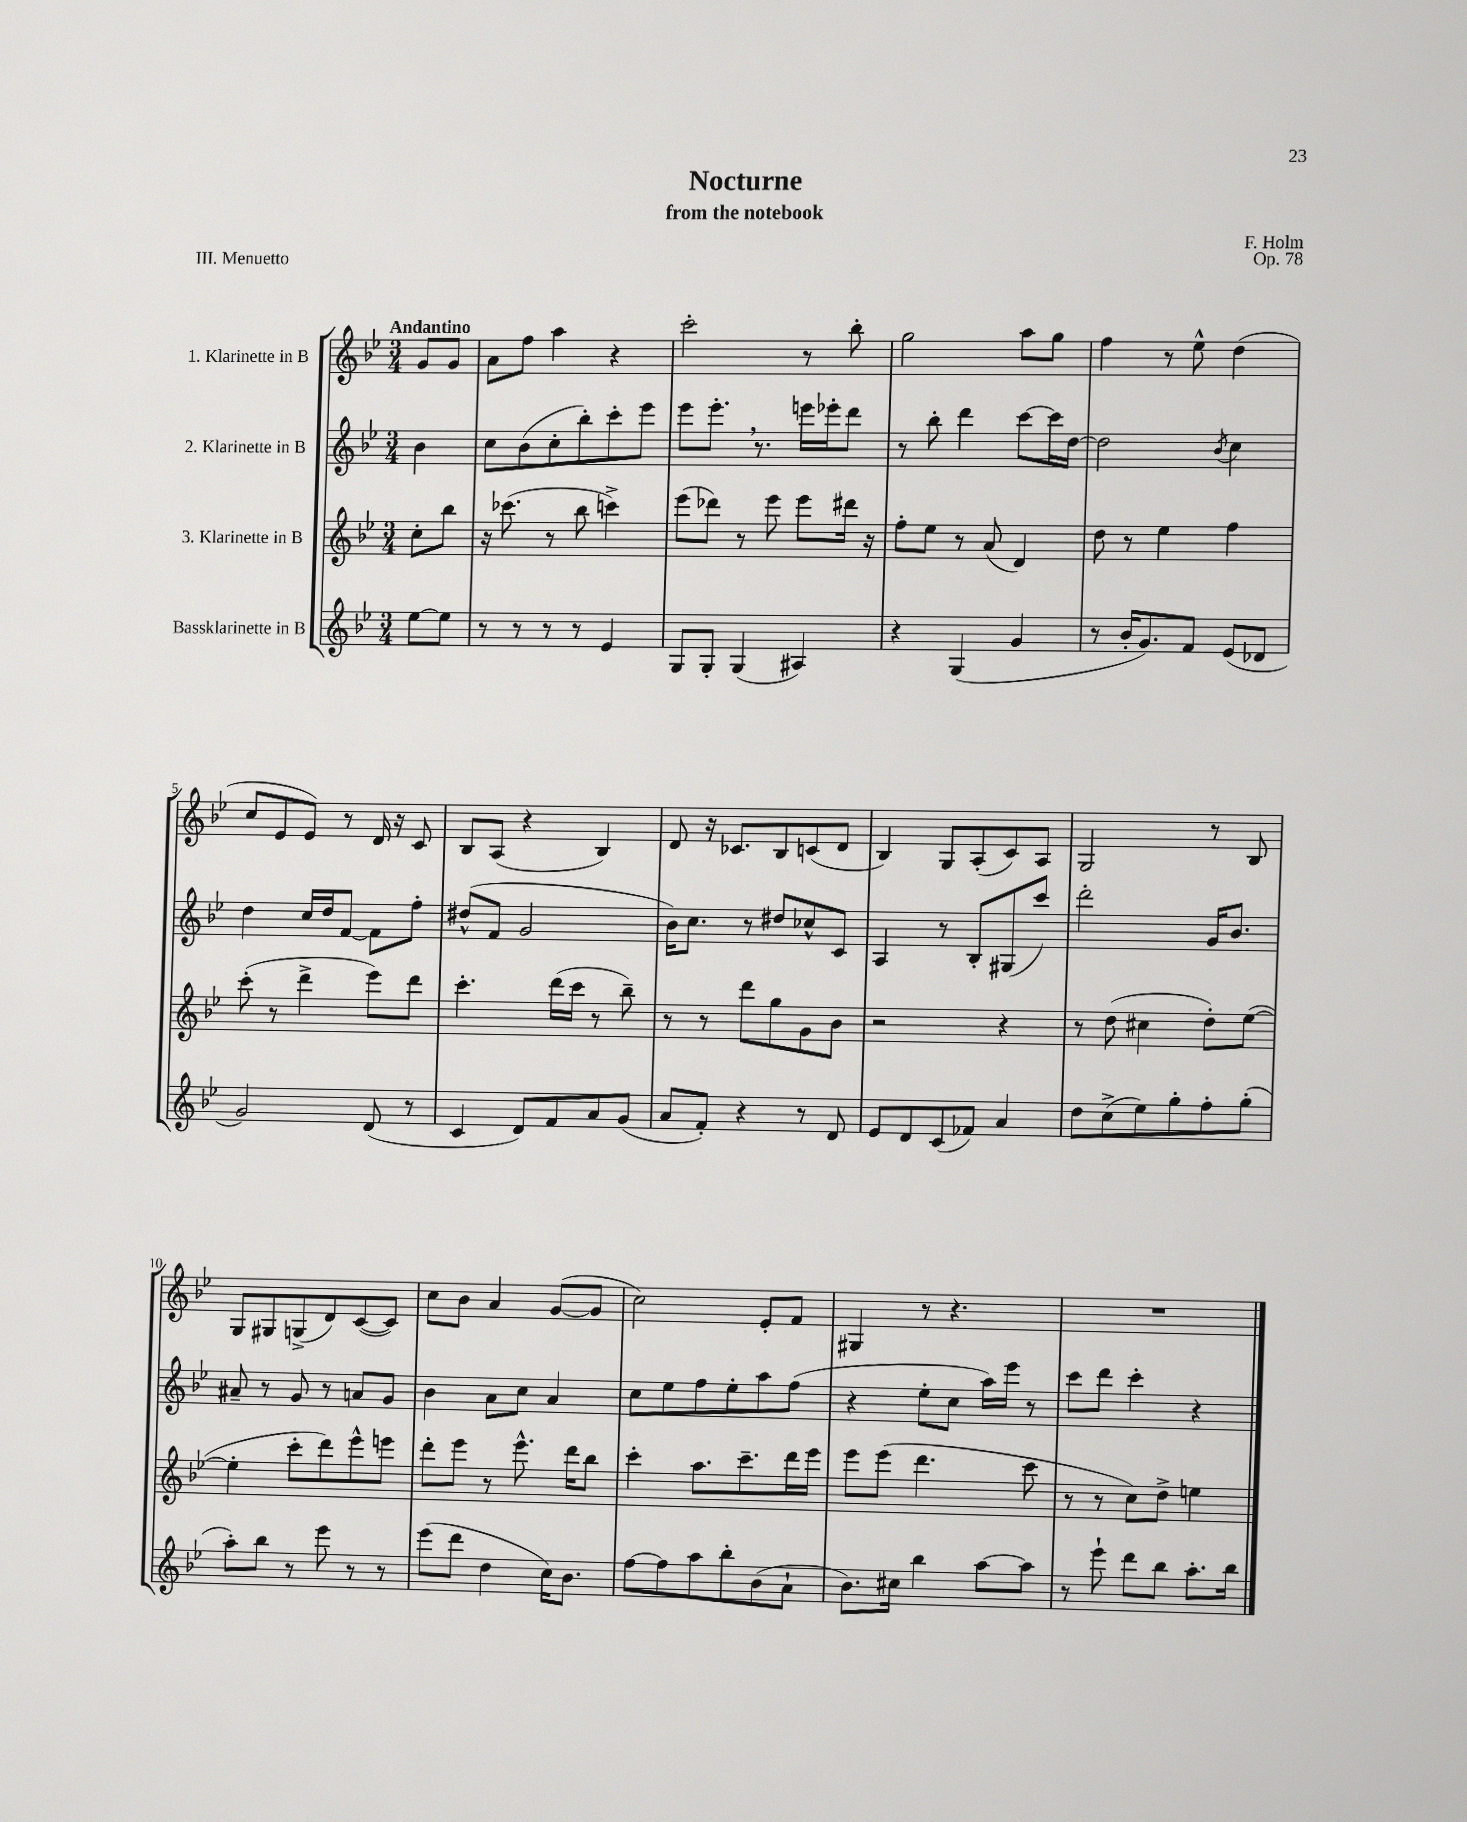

**kern	**kern	**kern	**kern
*staff4	*staff3	*staff2	*staff1
*clefG2	*clefG2	*clefG2	*clefG2
*k[b-e-]	*k[b-e-]	*k[b-e-]	*k[b-e-]
*M3/4	*M3/4	*M3/4	*M3/4
[8ee-	8cc'	4b-	8g
8ee-]	8bb-	.	8g
=	=	=	=
8r	16r	8cc	8a
.	(8.ccc-	.	.
8r	.	(8b-	8ff
8r	8r	8cc'	4aa
8r	8bb-	8bb-')	.
4e-	4ccc^)	8ccc'	4r
.	.	8eee-	.
=	=	=	=
8G	(8eee-	8eee-	2ccc'
8G'	8ddd-)	8.eee-'	.
(4G	8r	.	.
.	.	8.r	.
.	8eee-	.	.
4A#)	8eee-	16eee	8r
.	.	16eee-'	.
.	16ddd#	8ddd	8bb-'
.	16r	.	.
=	=	=	=
4r	8ff'	8r	2gg
.	8ee-	8bb-'	.
(4G	8r	4ddd	.
.	(8a	.	.
4g	4d)	[8ccc	8aa
.	.	16ccc]	8gg
.	.	[16dd	.
=	=	=	=
8r	8dd	2dd]	4ff
16b-'	8r	.	.
8.g)	.	.	.
.	4ee-	.	8r
8f	.	.	8ee-^^
.	.	8qb-	.
(8e-	4ff	4cc	(4dd
8d-	.	.	.
=	=	=	=
2g)	(8ccc'	4dd	8cc
.	8r	.	8e-
.	4ddd^	16cc	8e-)
.	.	16dd	.
.	.	[8f	8r
(8d	8eee-)	8f]	16d
.	.	.	16r
8r	8ddd	8ff'	8c
=	=	=	=
4c	4.ccc'	(8dd#^^	8B-
.	.	8f	(8A
8d)	.	2g	4r
8f	(16ddd	.	.
.	16ccc	.	.
8a	8r	.	4B-)
(8g	8bb-~)	.	.
=	=	=	=
8a	8r	16b-)	8d
.	.	8.cc	.
8f')	8r	.	16r
.	.	.	8.c-
4r	8ddd	8r	.
.	8gg	8dd#	8B-
8r	8g	8cc-^^	(8c
8d	8b-	8c	8d
=	=	=	=
8e-	2r	4A	4B-)
8d	.	.	.
(8c	.	8r	8G
8f-)	.	8B-'	(8A'
4a	4r	(8G#	8c)
.	.	8ccc)	8A
=	=	=	=
8dd	8r	2ddd'	2G
(8cc^	(8dd	.	.
8ee-)	4cc#	.	.
8gg'	.	.	.
8ff'	8dd')	16g	8r
.	.	8.b-	.
(8gg'	([8ee-	.	8B-
=	=	=	=
8aa')	4ee-']	8a#~	8G
8bb-	.	8r	8G#
8r	8ccc'	8g	(8G^
8eee-	8ddd)	8r	8d)
8r	8eee-^^	8a	([8c
8r	8eee	8g	8c])
=	=	=	=
(8eee-	8ddd'	4b-	8cc
8ddd	8eee-	.	8b-
4dd	8r	8a	4a
.	8.eee-^^	8cc	.
16cc)	.	4a	([8g
8.b-	16ddd	.	.
.	8bb-	.	8g]
=	=	=	=
[8ff	4ccc'	8cc	2cc)
8ff]	.	8ee-	.
8aa	8.aa	8ff	.
8bb-'	.	8ee-'	.
.	8.ccc~	.	.
(8b-	.	8aa	8e-'
8a`	16ddd	(8ff	8f
.	16eee-	.	.
=	=	=	=
8.b-)	8eee-	4r	4G#
.	(8eee-	.	.
16cc#	.	.	.
4bb-	4.ddd	8ee-'	8r
.	.	8cc	4.r
[8aa	.	16aa)	.
.	.	16eee-	.
8aa]	8ccc	8r	.
=	=	=	=
8r	8r	8ccc	2.r
8eee-`	8r	8ddd	.
8ddd	8cc)	4ccc'	.
8bb-	8dd^	.	.
8.aa'	4ee	4r	.
16bb-	.	.	.
==	==	==	==
*-	*-	*-	*-
